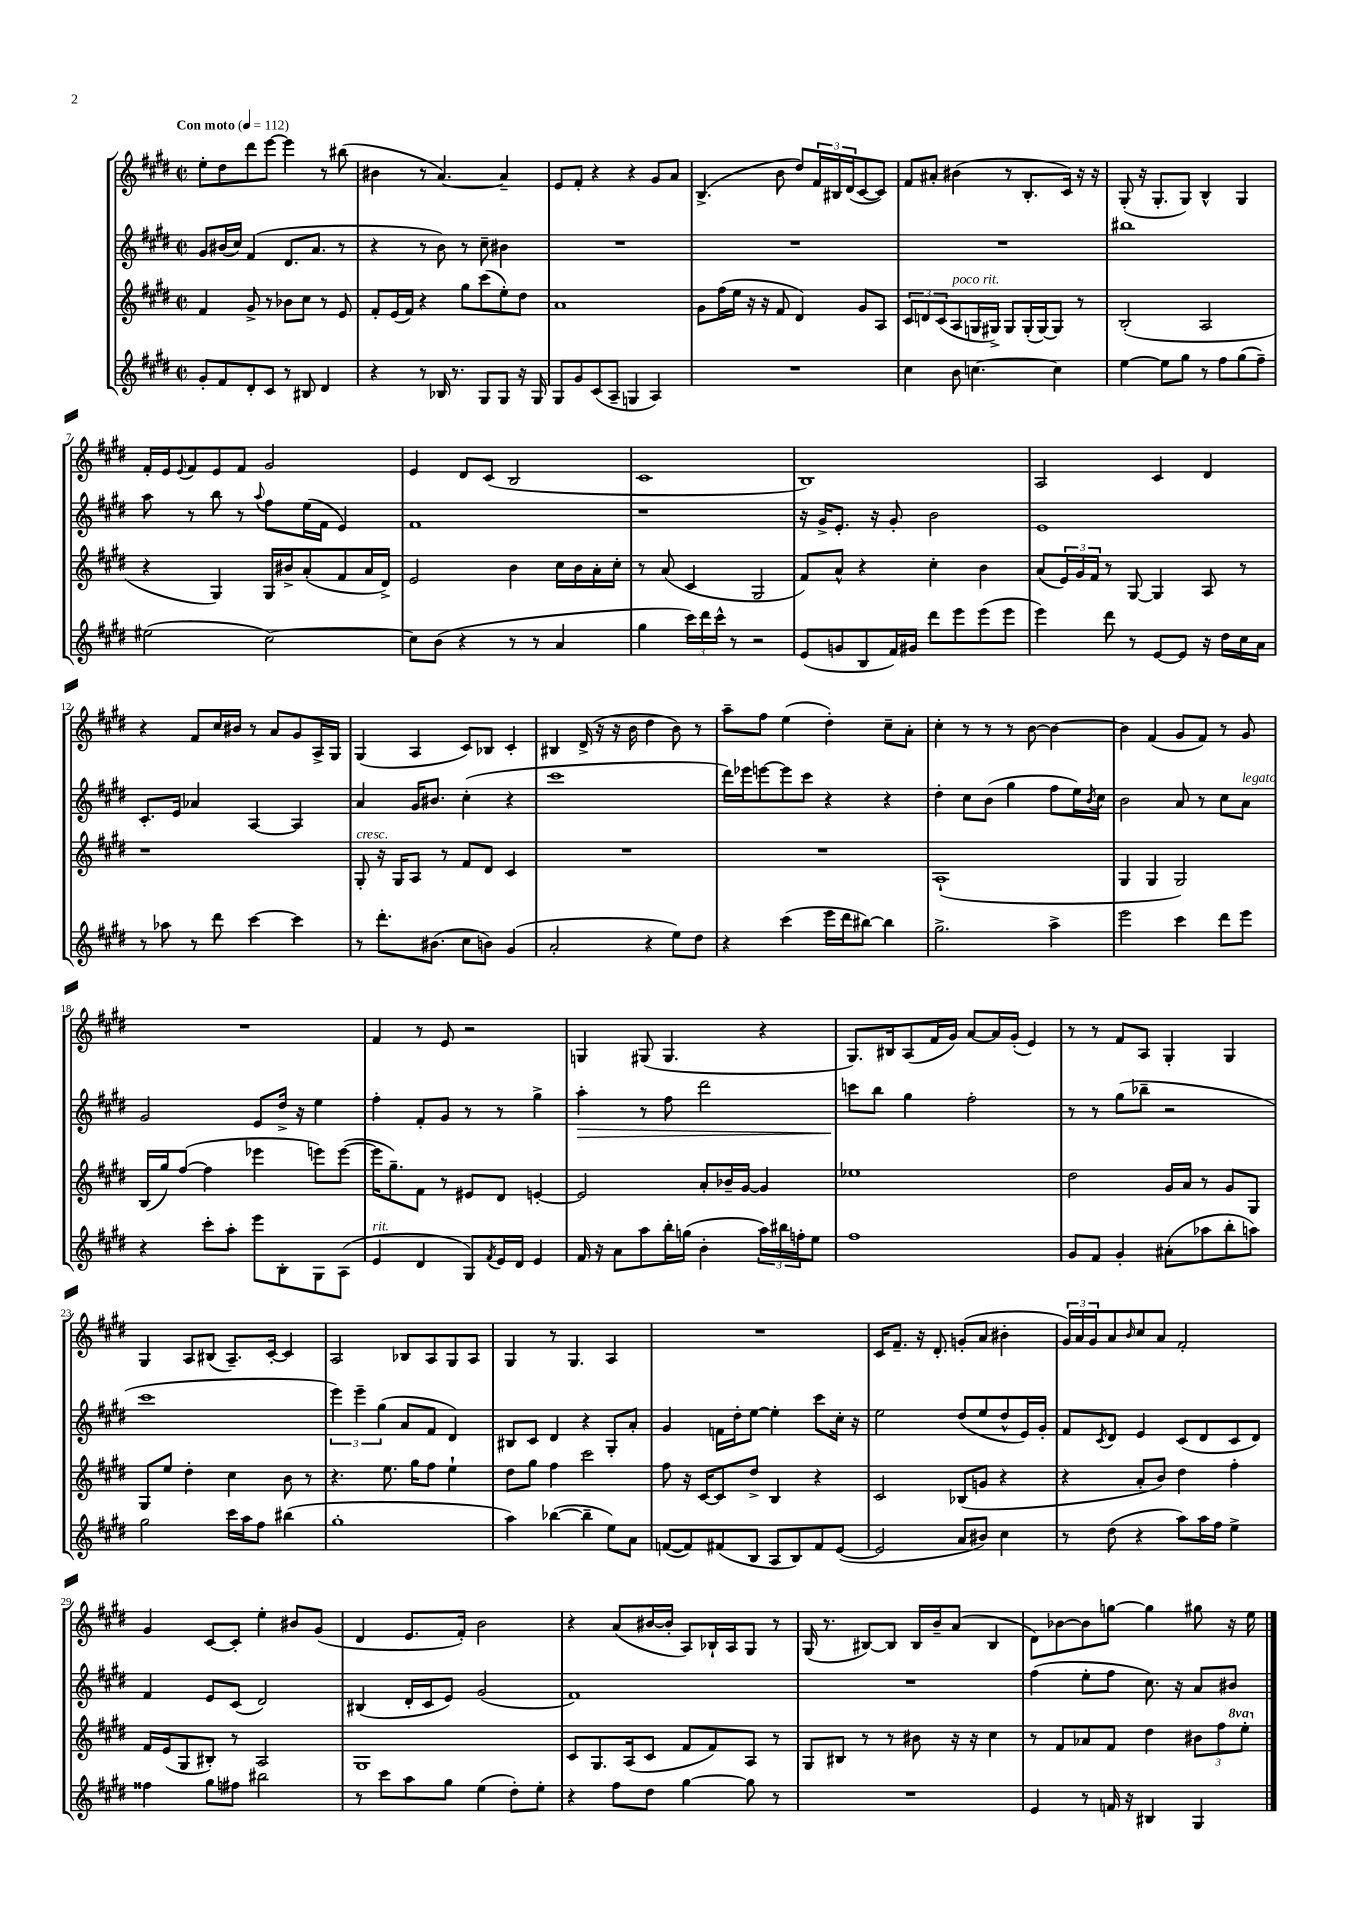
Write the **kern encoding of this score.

**kern	**kern	**kern	**kern
*staff4	*staff3	*staff2	*staff1
*clefG2	*clefG2	*clefG2	*clefG2
*k[f#c#g#d#]	*k[f#c#g#d#]	*k[f#c#g#d#]	*k[f#c#g#d#]
*M2/2	*M2/2	*M2/2	*M2/2
*met(c|)	*met(c|)	*met(c|)	*met(c|)
*MM112	*MM112	*MM112	*MM112
8g#'	4f#	8g#	8ee'
8f#	.	(16b#	8dd#
.	.	16cc#)	.
8d#'	8g#^	(4f#	8ddd#
8c#	8r	.	[8eee
8r	8b-	8.d#	4eee]
8B#	8cc#	.	.
.	.	8.a	.
4d#	8r	.	8r
.	8e	8r	(8bb#
=	=	=	=
4r	8f#'	4r	4b#
.	(16e	.	.
.	16f#)	.	.
8r	4r	8r	8r
16B-	.	8b)	[4.a)
8.r	.	.	.
.	8gg#	8r	.
8G#	(8ccc#	8cc#~	.
8G#	8ee')	4b#	4a~]
16r	8dd#	.	.
16G#	.	.	.
=	=	=	=
8G#	1a	1r	8e
8g#	.	.	8f#'
(8c#	.	.	4r
8A~	.	.	.
4G	.	.	4r
4A)	.	.	8g#
.	.	.	8a
=	=	=	=
1r	8g#	1r	(4.B^
.	(16ff#	.	.
.	16ee	.	.
.	16r	.	.
.	16r	.	.
.	8f#	.	8b
.	4d#)	.	8dd#)
.	.	.	24f#
.	.	.	24B#
.	.	.	(24d#
.	8g#	.	[8c#
.	8A	.	8c#])
=	=	=	=
4cc#	12c#	1r	8f#
.	12d	.	.
.	.	.	8a#'
.	(12c#	.	.
8b	8A	.	(4b#
[4.cc	16G	.	.
.	16G#^)	.	.
.	8G#	.	8r
.	(16G#'	.	8.B'
.	[16G#)	.	.
4cc]	8G#]	.	.
.	.	.	16c#)
.	8r	.	16r
.	.	.	16r
=	=	=	=
[4ee	(2B'	1bb#	(8G#'
.	.	.	16r
.	.	.	8.G#'
8ee]	.	.	.
8gg#	.	.	8G#)
8r	2A	.	4B^^
8ff#	.	.	.
(8gg#	.	.	4G#
8ff#~)	.	.	.
=	=	=	=
(2ee#	4r	8aa	16f#'
.	.	.	16e
.	.	.	8qqe
.	.	8r	8f#
.	4G#)	8bb	8e
.	.	8r	8f#
.	.	8qqaa	.
[2cc#)	16G#	8ff#	2g#
.	16b#^	.	.
.	(8a'	(16ee	.
.	.	16f#	.
.	8f#	4e)	.
.	16a	.	.
.	16d#^)	.	.
=	=	=	=
8cc#]	2e	1f#	4e
(8b	.	.	.
4r	.	.	8d#
.	.	.	(8c#
8r	4b	.	2B
8r	.	.	.
4a	16cc#	.	.
.	16b	.	.
.	16a'	.	.
.	16cc#'	.	.
=	=	=	=
4gg#	8r	1r	1c#
.	(8a	.	.
24ccc#)	4c#	.	.
24ddd#	.	.	.
24ccc#^^	.	.	.
8r	.	.	.
2r	2G#	.	.
=	=	=	=
(8e	8f#)	16r	1B)
.	.	16g#^	.
8g	8a^^	8.e'	.
8B	4r	.	.
.	.	16r	.
16f#)	.	8g#'	.
16g#	.	.	.
8ddd#	4cc#'	2b	.
8eee	.	.	.
(8eee	4b	.	.
8eee	.	.	.
=	=	=	=
4eee)	(8a	1e	2A
.	24e)	.	.
.	24g#	.	.
.	24f#	.	.
8ddd#	8r	.	.
8r	[8G#	.	.
[8e	4G#]	.	4c#
8e]	.	.	.
16r	8A	.	4d#
16dd#	.	.	.
16cc#	8r	.	.
16a	.	.	.
=	=	=	=
8r	1r	8.c#'	4r
8aa-	.	.	.
.	.	16e	.
8r	.	4a-	8f#
8ddd#	.	.	16cc#
.	.	.	16b#
[4ccc#	.	[4A	8r
.	.	.	8a
4ccc#]	.	4A]	8g#
.	.	.	16A^
.	.	.	16G#
=	=	=	=
8r	8G#'	4a	(4G#
8.ddd#'	16r	.	.
.	16G#	.	.
.	8A	16g#	4A
(8.b#	.	8.b#	.
.	8r	.	.
8cc#	8f#	(4cc#'	8c#)
8b)	8d#	.	8B-
(4g#	4c#	4r	4c#'
=	=	=	=
2a'	1r	1ccc#	4B#
.	.	.	(16d#^
.	.	.	16r
.	.	.	16r
.	.	.	16b
4r	.	.	4dd#
8ee)	.	.	8b)
8dd#	.	.	8r
=	=	=	=
4r	1r	16ddd#)	8aa~
.	.	16eee-	.
.	.	[8eee	8ff#
(4ccc#	.	8eee]	(4ee
.	.	8ccc#	.
16eee	.	4r	4dd#')
16ddd#	.	.	.
[8bb#)	.	.	.
4bb#]	.	4r	8cc#~
.	.	.	8a'
=	=	=	=
2.gg#^	(1A`	4dd#'	4cc#'
.	.	8cc#	8r
.	.	(8b	8r
.	.	4gg#	8r
.	.	.	[8b
4aa^	.	8ff#	4b_
.	.	16ee)	.
.	.	8qb	.
.	.	16cc#	.
=	=	=	=
2eee	4G#	2b	4b]
.	4G#	.	(4f#
4ccc#	2G#)	8a	8g#
.	.	8r	8f#)
8ddd#	.	8cc#	8r
8eee	.	8a	8g#
=	=	=	=
4r	(16B	2g#	1r
.	16gg#)	.	.
.	([8ff#	.	.
8ccc#'	4ff#]	.	.
8aa'	.	.	.
8eee	4eee-	8e	.
8B'	.	16dd#^	.
.	.	16r	.
8G#	8eee)	4ee	.
(8A	([8eee	.	.
=	=	=	=
4e	16eee]	4ff#'	4f#
.	8.gg#~)	.	.
4d#	8f#	8f#'	8r
.	8r	8g#	8e
8G#)	8e#	8r	2r
8qf#	.	.	.
16e	8d#	8r	.
16d#	.	.	.
4e	[4e'	4gg#^	.
=	=	=	=
16f#	2e]	4aa'	4G
16r	.	.	.
8a	.	.	.
8aa	.	8r	(8G#
16bb'	.	8ff#	4.G#
(16gg	.	.	.
4b'	8a'	2ddd#	.
.	16b-~	.	.
.	[16g#	.	.
24aa)	4g#]	.	4r
24bb#	.	.	.
24ff'	.	.	.
8ee	.	.	.
=	=	=	=
1ff#	1ee-	8ccc	8.G#)
.	.	8bb	.
.	.	.	16B#
.	.	4gg#	(8A
.	.	.	16f#
.	.	.	16g#)
.	.	2ff#'	[8a
.	.	.	16a]
.	.	.	(16g#'
.	.	.	4e)
=	=	=	=
8g#	2dd#	8r	8r
8f#	.	8r	8r
4g#'	.	(8gg#	8f#
.	.	8bb-~	8A
(8a#'	16g#	2r	4G#'
.	16a	.	.
8aa-	8r	.	.
8bb'	8g#	.	4G#
8aa)	8G#	.	.
=	=	=	=
2gg#	8G#	1ccc#	4G#
.	8ee	.	.
.	4dd#'	.	8A
.	.	.	(8B#
16ccc#	4cc#	.	8.A~)
16aa	.	.	.
8ff#	.	.	.
.	.	.	[16c#'
(4bb#	8b	.	4c#]
.	8r	.	.
=	=	=	=
1gg#'	4.r	6eee)	2A
.	.	6eee~	.
.	.	(6gg#	.
.	8.ee	.	.
.	.	8a	8B-
.	16gg#	.	.
.	8ff#	8f#	8A
.	4ee`	4d#)	8G#
.	.	.	8A
=	=	=	=
4aa)	8dd#	8B#	4G#
.	8gg#	8c#	.
([4bb-	4ff#	4d#	8r
.	.	.	4.G#
4bb-~]	2ccc#	4r	.
8ee)	.	8G#'	4A
8a	.	8a'	.
=	=	=	=
([8f	8ff#	4g#	1r
8f])	16r	.	.
.	[16c#	.	.
(8f#	8c#]	16f	.
.	.	16dd#'	.
8B	8dd#^	[8ee	.
8A	4B	4ee']	.
8B)	.	.	.
8f#	4r	8ccc#	.
([8e	.	16cc#'	.
.	.	16r	.
=	=	=	=
2e]	2c#	2ee	16c#
.	.	.	8.f#~
.	.	.	16r
.	.	.	8.d#'
8a	(8B-	(8dd#	(8g'
8b#)	8g	8ee	8a
4cc#	4r	8dd#^^	4b#'
.	.	16e)	.
.	.	16g#'	.
=	=	=	=
8r	4r	8f#	24g#)
.	.	.	24a
.	.	.	24g#
.	.	8qc#	.
(8dd#	.	8d#	8a
.	.	.	16qqb
4r	8a'	4e	8cc#
.	8b)	.	8a
8aa)	4dd#	(8c#	2f#'
16aa	.	8d#	.
16ff#	.	.	.
4ee^	4ff#'	8c#	.
.	.	8d#)	.
=	=	=	=
4ff##	16f#	4f#	4g#
.	(16e	.	.
.	8G#	.	.
8gg#	8B#')	8e	[8c#
8ff#	8r	(8c#	8c#']
2bb#	2A	2d#)	4ee'
.	.	.	8b#
.	.	.	(8g#
=	=	=	=
8r	1G#	(4B#	4d#
8ccc#	.	.	.
8aa	.	16d#'	8.e
.	.	16c#	.
8gg#	.	8e)	.
.	.	.	16f#')
(4ee	.	(2g#	2b
8dd#')	.	.	.
8ee'	.	.	.
=	=	=	=
4r	8c#	1f#)	4r
.	8.G#	.	.
8ff#	.	.	(8a
.	(16A	.	.
8dd#	8c#	.	[16b#
.	.	.	16b#']
[4gg#	8f#	.	8A)
.	8f#)	.	16B-`
.	.	.	16A
8gg#]	8A	.	8G#
8r	8r	.	8r
=	=	=	=
1r	8G#	1r	(16G#
.	.	.	8.r
.	8B#	.	.
.	8r	.	[8B#)
.	8r	.	8B#]
.	8b#	.	16B#
.	.	.	16b~
.	16r	.	(8a
.	16r	.	.
.	4cc#	.	4B#
=	=	=	=
4e	8r	(4ff#	8d#)
.	8f#	.	[8b-
8r	8a-	8ee'	8b-]
16f	8f#	8ff#	[8gg
16r	.	.	.
4B#	4dd#	8.cc#)	4gg]
.	.	16r	.
4G#	12b#	8a	8gg#
.	12ff#	.	.
.	.	8b#	16r
.	12eee'	.	.
.	.	.	16ee
==	==	==	==
*-	*-	*-	*-
